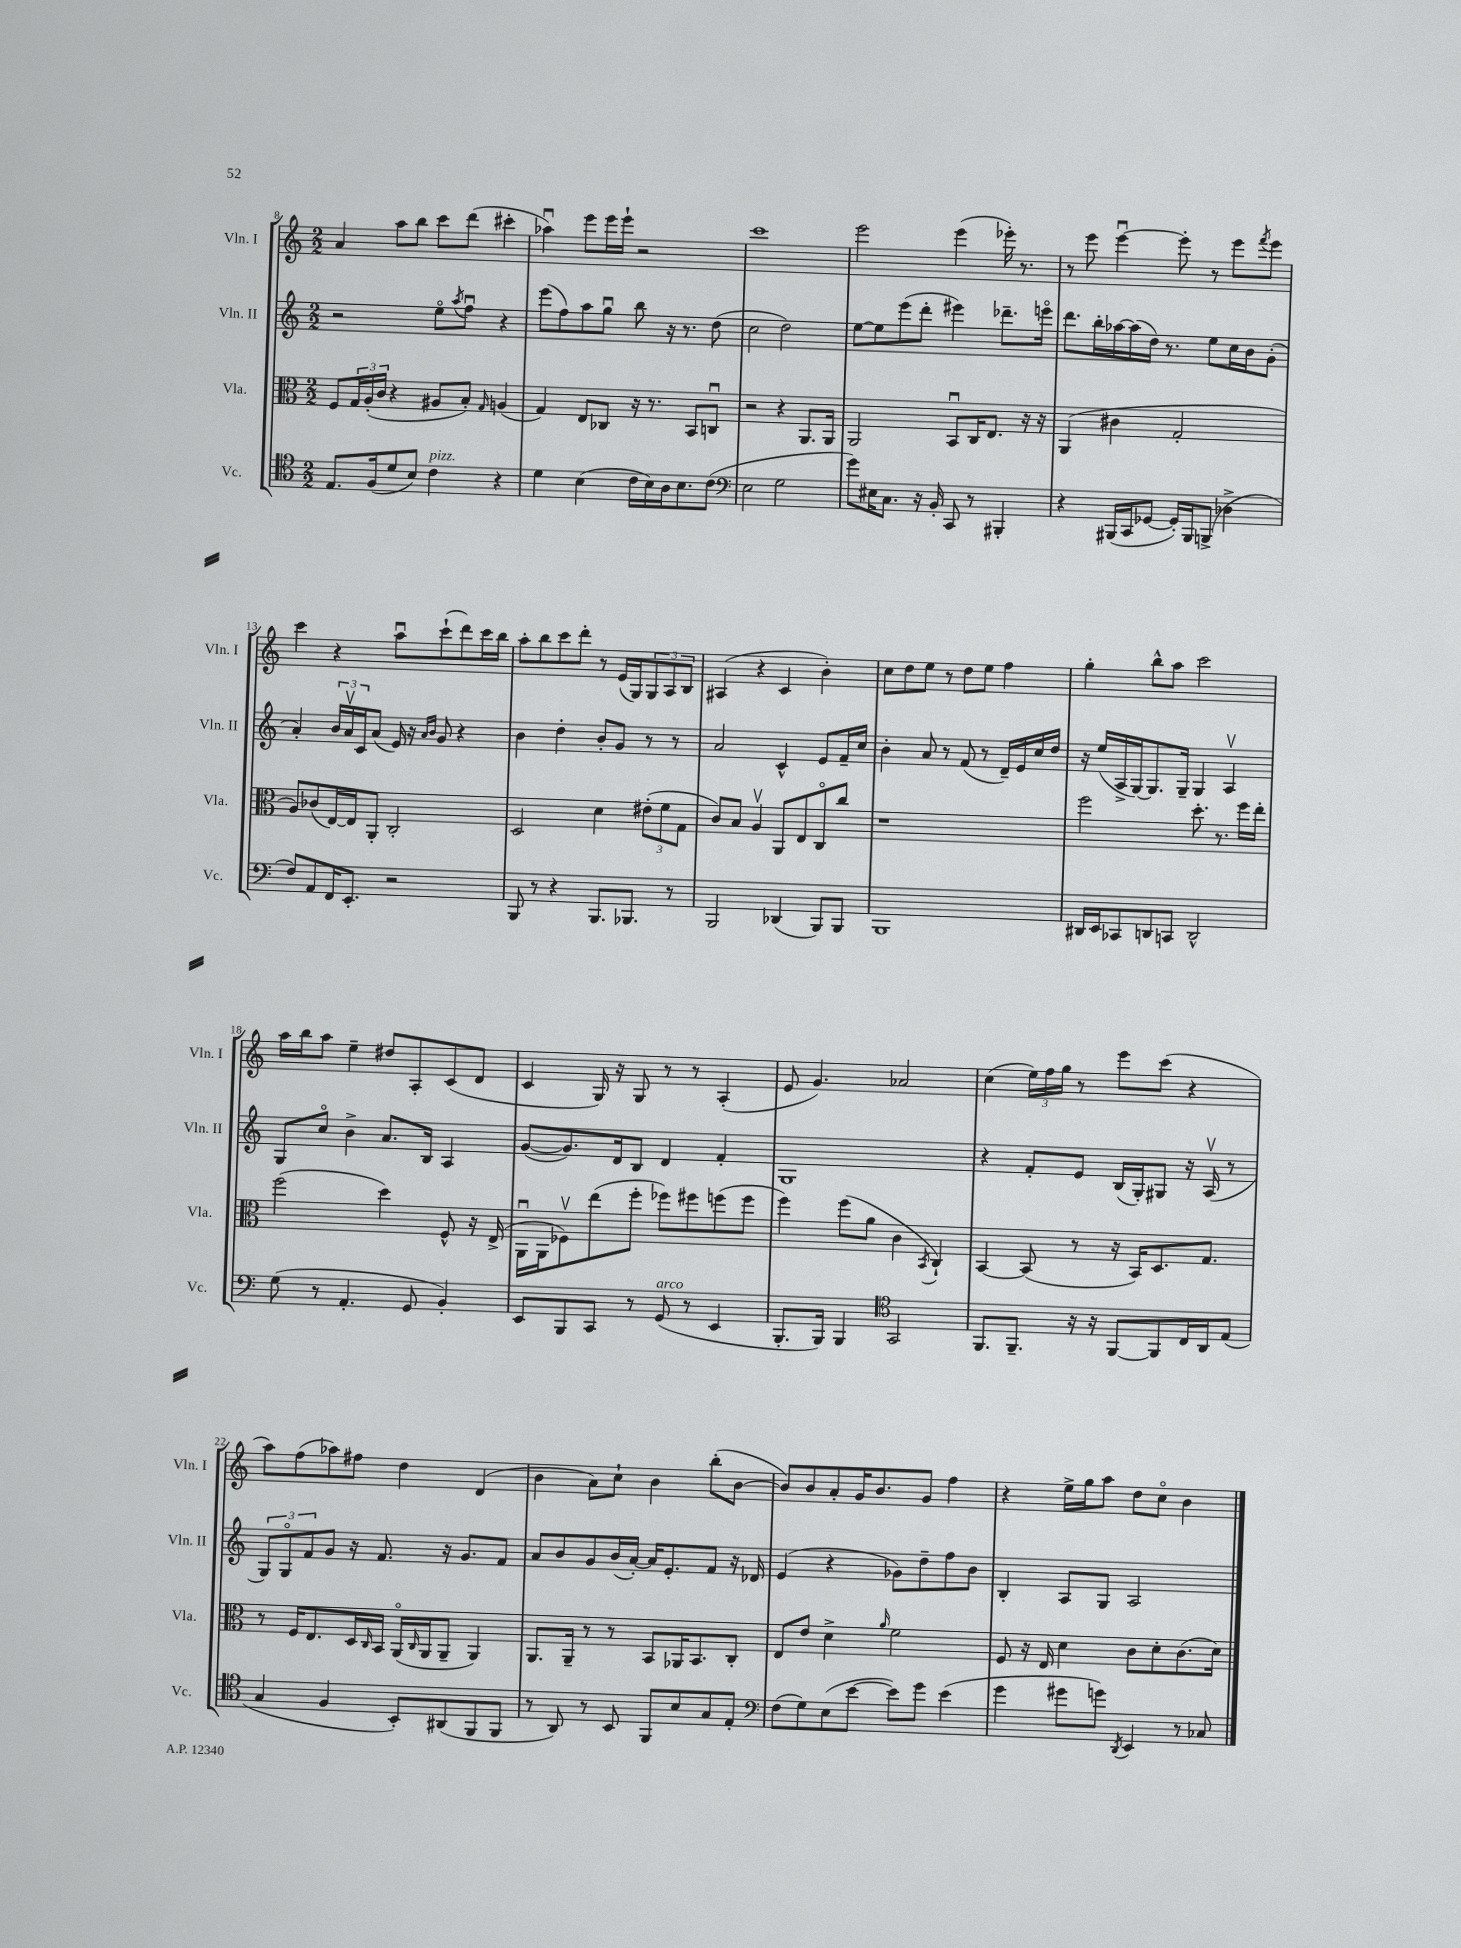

**kern	**kern	**kern	**kern
*part4	*part3	*part2	*part1
*staff4	*staff3	*staff2	*staff1
*I"Vc.	*I"Vla.	*I"Vln. II	*I"Vln. I
*I'Vc.	*I'Vla.	*I'Vln. II	*I'Vln. I
*clefC4	*clefC3	*clefG2	*clefG2
*k[]	*k[]	*k[]	*k[]
*M2/2	*M2/2	*M2/2	*M2/2
=8	=8	=8	=8
8.E/L	8F/L	2r	4a/
.	24G/L	.	.
.	(24A'/	.	.
(16F/k	.	.	.
.	24c/JJ	.	.
8d/	4r	.	8aa\L
8B/J)	.	.	8bb\J
!LO:TX:a:i:t=pizz.	!	!	!
4c\	8A#X/L	8ee\L	8ccc\L
.	.	8qaa/	.
.	8B'/J)	8ffu\J	(8ddd\J
.	16qqG/	.	.
4r	(4An/	4r	4ccc#X'\
=9	=9	=9	=9
4d\	4G/)	(8eee\L	4aa-Xu\)
.	.	8ff\)	.
(4B\	8E/L	8aa\	8eee\L
.	8C-X/J	8ggu\J	16eee\L
.	.	.	16eee`\JJ
16c\LL	16r	8bb\	2r
16B\)	8.r	.	.
16A\J	.	16r	.
8.B\	.	8.r	.
.	8BB/L	.	.
(8c\J	8Cnu/J	(8dd\	.
=10	=10	=10	=10
*clefF4	*	*	*
2E\	2r	2cc\	1ccc
2G\	4r	2dd\)	.
.	8.AA/L	.	.
.	16AA/Jk	.	.
=11	=11	=11	=11
8g\L)	2AA/	[8ee\L	2eee\
16E#X\K	.	8ee\]	.
8.C\J	.	.	.
.	.	(8eee\	.
16r	.	8ddd'\J	.
16BB'/	.	.	.
8CC/	8BBu/L	4eee#X\)	(4eee\
8r	16C/K	.	.
.	8.E/J	.	.
4BBB#X'/	.	8.ddd-X~\L	16eee-X'\)
.	.	.	8.r
.	16r	.	.
.	16r	16eeen\Jk	.
=12	=12	=12	=12
4r	(4AA/	8.ddd\L	8r
.	.	.	8eee\
.	.	16bb'\L	.
(16BBB#X/LL	4c#X\	[16aa-X\	[4eeeu\
16CC/J	.	(16aa-\]	.
[8GG-X/J	.	16dd\JJ)	.
.	.	8.r	.
16GG-'/LL])	2G'/	.	8eee'\]
16BBB#/J	.	.	.
(8BBBn^/J	.	8ee\L	8r
4D-X^\	.	16cc\L	8eee\L
.	.	16b\J	.
.	.	.	8qfff/
.	.	(8g'\J	8eee\J
!!LO:LB:g=z
=13	=13	=13	=13
8F/L)	8A/L)	4a'/)	4ccc\
8AA/	(8c-X/	.	.
16FF/K	[16E/L)	24b/LL	4r
.	.	24av/	.
8.EE'/J	16E/J]	.	.
.	.	24c/J	.
.	8AA'/J	(8a/J	.
2r	2C'/	16e/)	8aau\L
.	.	16r	.
.	.	16qqa/LL	.
.	.	16qqb/JJ	.
.	.	8g/	(8ccc`\
.	.	4r	8ddd\)
.	.	.	16ccc\L
.	.	.	16bb\JJ
=14	=14	=14	=14
8BBB/	2D/	4b\	8aa'\L
8r	.	.	8bb\
4r	.	4dd'\	8ccc\
.	.	.	8ddd'\J
8.BBB/L	4d\	8b'/L	8r
.	.	8g/J	(16e/LL
8.BBB-X/J	.	.	16G/J)
.	(12e#X'\L	8r	12G/
.	12f\	.	12A/
8r	.	8r	.
.	12G\J	.	12B/J
=15	=15	=15	=15
2BBB/	8c/L)	2a/	(4A#X/
.	8B/J	.	.
.	4Av/	.	4r
(4DD-X/	8AA/L	4c^^/	4c/
.	8E/	.	.
8BBB/L)	8C/	8e/L	4b'\)
8BBB/J	8cc/J	16f~/L	.
.	.	16cc/JJ	.
=16	=16	=16	=16
1BBB	1r	4b'\	8cc\L
.	.	.	8dd\
.	.	8a/	8ee\J
.	.	8r	8r
.	.	(8f/	8dd\L
.	.	8r	8ee\J
.	.	16d~/LL)	4ff\
.	.	16e/	.
.	.	16cc/	.
.	.	16dd/JJ	.
=17	=17	=17	=17
16DD#X/LL	2ff\	16r	4gg'\
16EE/J	.	(16ee/LL	.
8CC-X/	.	16A^/	.
.	.	[16G/J)	.
8DDn/	.	8.G/]	8bb^^\L
8CCn/J	.	.	8aa\J
.	.	16G~/Jk	.
2DD^^/	8.dd'\	4G/	2ccc\
.	8.r	.	.
.	.	4Av/	.
.	16ff\LL	.	.
.	16ee'\JJ	.	.
!!LO:LB:g=z
=18	=18	=18	=18
(8G\	(2ff\	8G/L	16aa\LL
.	.	.	16bb\J
8r	.	8cc/J	8aa\J
4.AA'/	.	4b^\	4ee~\
.	4dd\)	8.a/L	8dd#X/L
8GG/	.	.	8A'/
.	.	16B/Jk	.
4BB'/)	8F^^/	4A/	(8c/
.	16r	.	8d/J
.	(16E^/	.	.
=19	=19	=19	=19
8EE/L	16AAu\LL	([8g/L	4c/
.	16AA\J	.	.
8BBB/	8F-Xv\)	8.g/])	.
8CC/J	(8ee\	.	16G/)
.	.	16d/k	16r
8r	8ff'\J	8B/J	8G/
!LO:TX:a:i:t=arco	!	!	!
(8GG/	8ff-X\L)	4d/	8r
8r	8ff#X\	.	8r
4EE/	(8ffn\	4f'/	(4A'/
.	8ff\J	.	.
=20	=20	=20	=20
8.BBB'/L	4ff\)	1G	8e/
.	.	.	4.g/)
16BBB/Jk)	.	.	.
4BBB/	(8ff\L	.	.
.	8a\J	.	.
*clefC4	*	*	*
2GG/	4c\	.	2a-X/
.	8qBB/	.	.
.	4C`/)	.	.
=21	=21	=21	=21
8.FF/L	[4BB/	4r	(4cc\
8.FF~/J	.	.	.
.	(8BB/]	8f'/L	24ee\LL)
.	.	.	24ff\
.	.	.	24gg\JJ
16r	8r	8e/J	8r
16r	.	.	.
[8FF/L	16r	(16B/LL	8eee\L
.	16BB/KL)	16G'/J)	.
8FF/]	8.D/	8G#X/J	(8ccc\J
16C/L	.	16r	4r
16AA/J	8.G/J	(16Av/	.
(8E/J	.	8r	.
!!LO:LB:g=z
=22	=22	=22	=22
4G/	8r	12G/L)	8aa\L)
.	.	12G/	.
.	16F/KL	.	(8ff\
.	.	12f/	.
.	8.E/	.	.
4F/	.	8g/J	8aa-X\)
.	16D/L	16r	8ff#X\J
.	16qqC/	.	.
.	16BB/JJ	8.f/	.
8BB'/L)	(16AA/LL	.	4dd\
.	16qqC/	.	.
.	16AA/J	.	.
(8AA#X/	8AA~/J	16r	.
.	.	8.g/L	.
8FF/	4AA/)	.	(4d/
8FF/J	.	8f/J	.
=23	=23	=23	=23
8r	8.AA/L	8a/L	4b\
8AA/)	.	8b/	.
.	16AA~/Jk	.	.
8r	8r	8g/	8a\L)
8BB/	8r	(16b/L	8cc`\J
.	.	[16a'/JJ)	.
8FF/L	8BB/L	16a/KL]	4b\
.	.	8.e'/	.
8B/	16AA-X/K	.	.
.	8.BB/	.	.
8G/	.	8f/J	(8bb'\L
8E'/J	8C'/J	16r	[8b\J
.	.	16d-X/	.
=24	=24	=24	=24
*clefF4	*	*	*
(8F\L	8E/L	(4e/	8b/L])
8G\)	8e/J	.	8b/
(8E\	4d^\	4r	8a'/
[8e\J	.	.	16g/K
.	.	.	8.b/
.	16qqa/	.	.
8e\L])	2f\	8g-X\L)	.
8g\J	.	8dd~\	8g/J
(4e\	.	8ff\	4ff\
.	.	8b\J	.
=25	=25	=25	=25
4g\	8F/	4B'/	4r
.	16r	.	.
.	16E/	.	.
8g#X\L	4d\	8A/L	16ee^\LL
.	.	.	16gg\J
8gn\J)	.	8G/J	8aa\J
8qDD/	.	.	.
4EE/	8c\L	2A/	8dd\L
.	8d'\	.	8cc\J
8r	(8.c\	.	4b\
8C-X/	.	.	.
.	16d\Jk)	.	.
==	==	==	==
*-	*-	*-	*-
